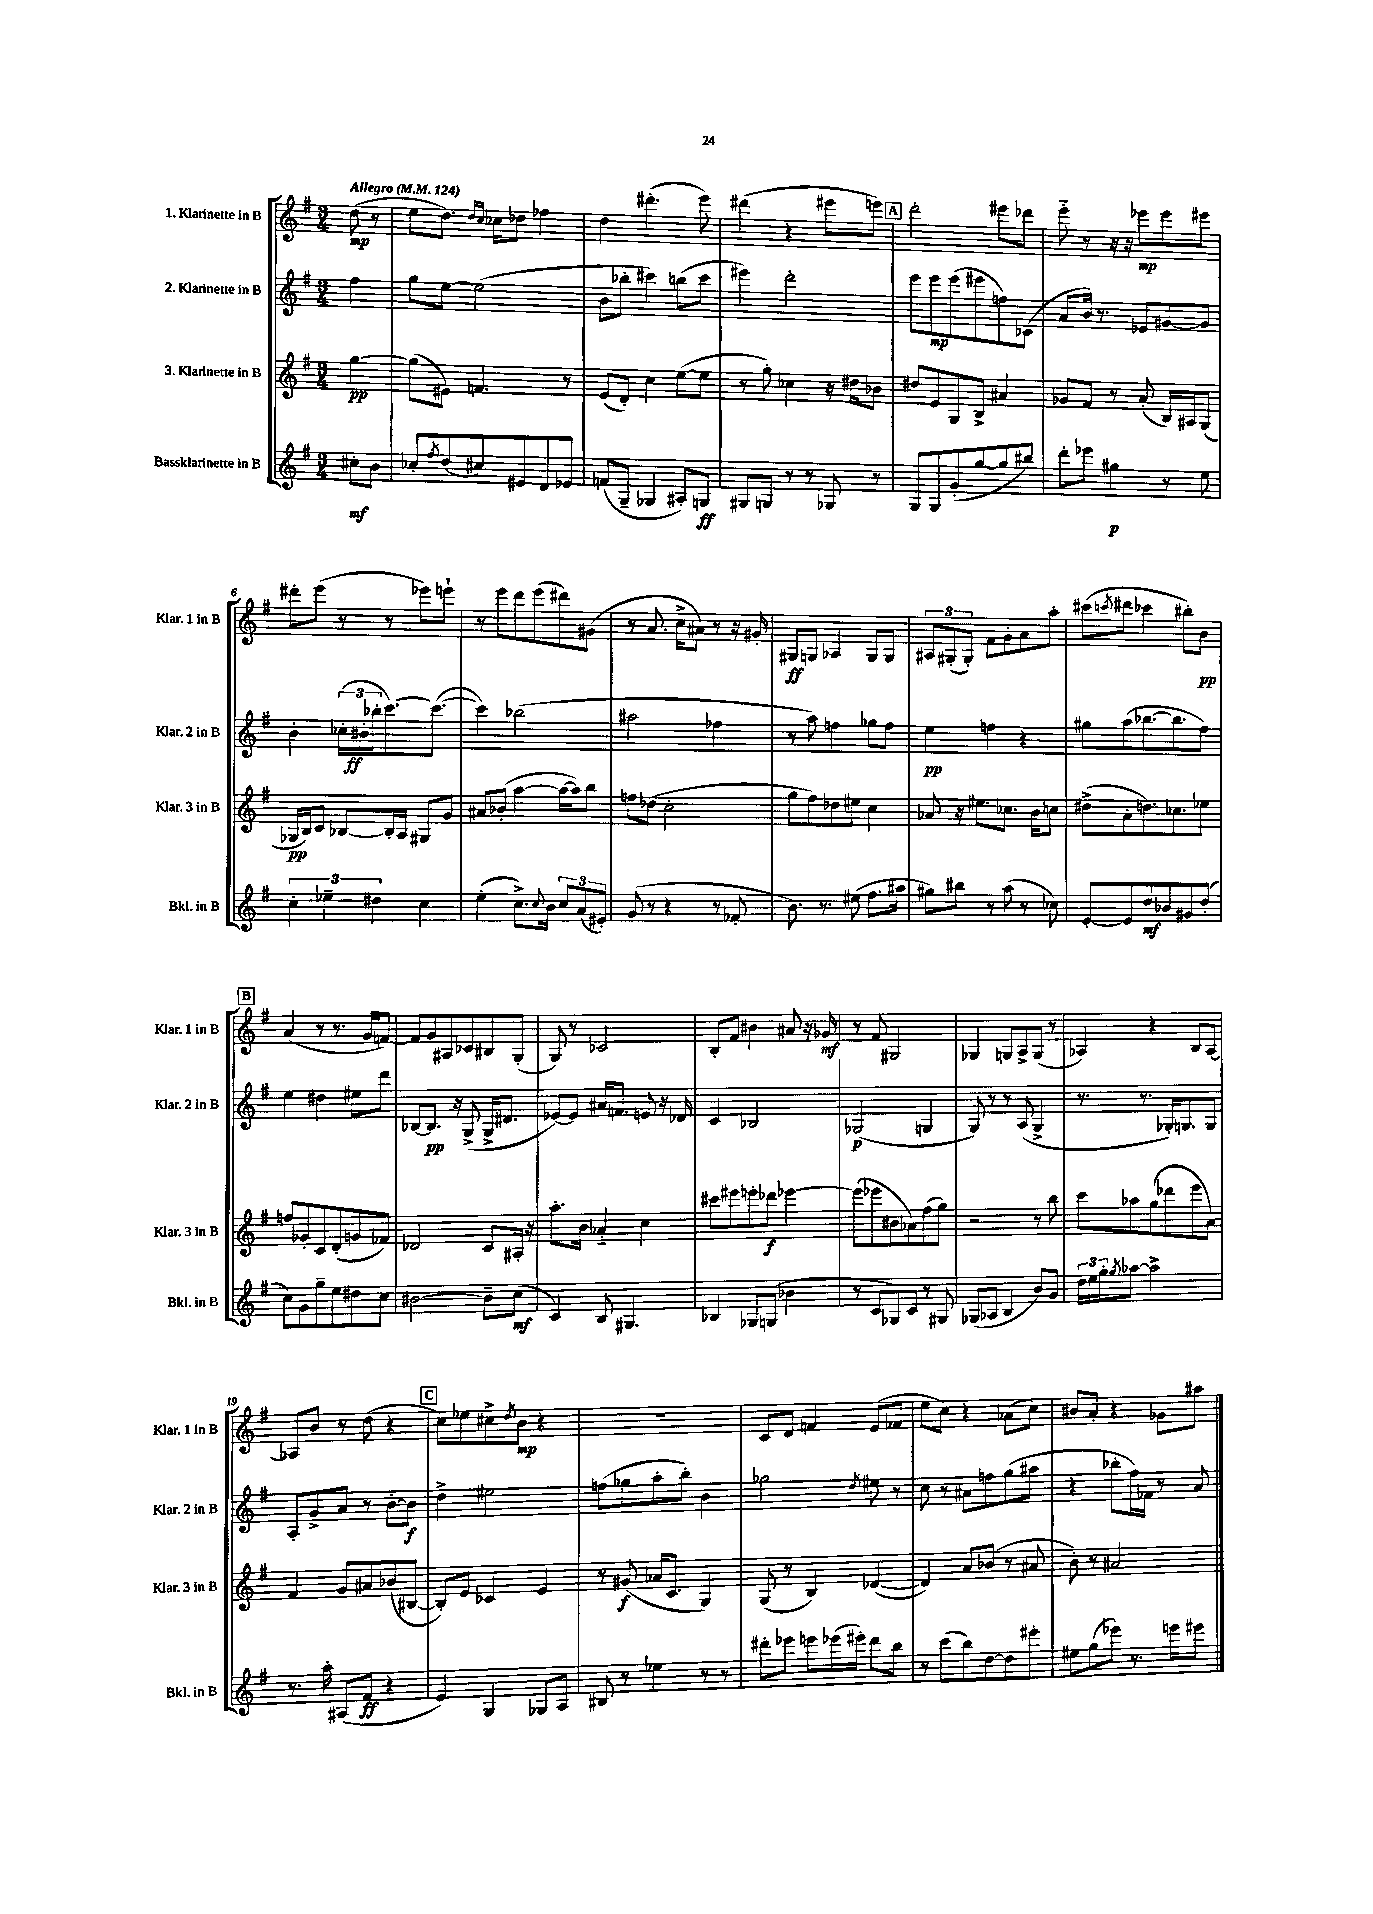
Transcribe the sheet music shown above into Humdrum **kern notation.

**kern	**dynam	**kern	**dynam	**kern	**dynam	**kern	**dynam
*part4	*part4	*part3	*part3	*part2	*part2	*part1	*part1
*staff4	*staff4	*staff3	*staff3	*staff2	*staff2	*staff1	*staff1
*I"Bassklarinette in B	*	*I"3. Klarinette in B	*	*I"2. Klarinette in B	*	*I"1. Klarinette in B	*
*I'Bkl. in B	*	*I'Klar. 3 in B	*	*I'Klar. 2 in B	*	*I'Klar. 1 in B	*
*clefG2	*	*clefG2	*	*clefG2	*	*clefG2	*
*k[f#]	*	*k[f#]	*	*k[f#]	*	*k[f#]	*
*M3/4	*	*M3/4	*	*M3/4	*	*M3/4	*
*MM124	*	*MM124	*	*MM124	*	*MM124	*
=	=	=	=	=	=	=	=
!	!	!	!	!	!	!LO:TX:a:B:t=Allegro	!
8cc#X'\L	mf	[4gg\	pp	4ff#\	.	(8dd\	mp
8b\J	.	.	.	.	.	8r	.
=1	=1	=1	=1	=1	=1	=1	=1
8cc-X'/L	.	(8gg\L]	.	8gg\L	.	8ee\L	.
8qff#/	.	.	.	.	.	.	.
(8dd/	.	8e#X\J)	.	[8ee\J	.	8.dd\J)	.
8cc#X/)	.	4.fn/	.	(2ee\]	.	.	.
.	.	.	.	.	.	16qqdd/LL	.
.	.	.	.	.	.	16qqcc/JJ	.
.	.	.	.	.	.	16cc-X\KL	.
8e#X/	.	.	.	.	.	8dd-X\J	.
8d/	.	.	.	.	.	4ff-X\	.
8e-X/J	.	8r	.	.	.	.	.
=2	=2	=2	=2	=2	=2	=2	=2
(8fn/L	.	(8e/L	.	8b\L	.	4dd\	.
8G~/J	.	8d'/J)	.	8bb-X'\J	.	.	.
4G-X/	.	4cc\	.	4ccc#X\)	.	(4.ddd#X'\	.
8A#X'/L)	.	([8ee\L	.	(8bbn\L	.	.	.
8Gn/J	ff	8ee\J]	.	8ccc#\J	.	8eee\)	.
=3	=3	=3	=3	=3	=3	=3	=3
8G#X/L	.	8r	.	4eee#X\)	.	(4ddd#X\	.
8Gn/J	.	8gg'\)	.	.	.	.	.
8r	.	4cc-X\	.	2ddd'\	.	4r	.
8r	.	.	.	.	.	.	.
8G-X/	.	16r	.	.	.	8eee#X\L	.
.	.	16dd#X\KL	.	.	.	.	.
8r	.	8b-X\J	.	.	.	8eeen\J)	.
!!LO:REH:place=s1:t=A
=4	=4	=4	=4	=4	=4	=4	=4
8G/L	.	8dd#X/L	.	8eee\L	.	2ddd'\	.
8G/	.	8e/	.	8eee\	mp	.	.
(8g'/	.	8G/	.	(8eee\	.	.	.
[8gg/	.	8B^/J	.	8eee#X\	.	.	.
8gg/]	.	4a#X/	.	8ffn\)	.	8eee#X\L	.
8bb#X/J)	.	.	.	(8c-X\J	.	8ddd-X\J	.
=5	=5	=5	=5	=5	=5	=5	=5
8ddd'\L	.	8g-X/L	.	8a/L	.	8eee\	.
8eee-X\J	.	8f#/J	.	16b/Jk)	.	8r	.
.	.	.	.	8.r	.	.	.
4gg#X\	p	8r	.	.	.	16r	.
.	.	.	.	.	.	16r	.
.	.	(8a'/	.	8e-X/L	.	8eee-X\L	mp
8r	.	16B/LL)	.	[8g#X/	.	8eee-\	.
.	.	16A#X/J	.	.	.	.	.
8ee\	.	(8G/J	.	8g#/J]	.	8eee#X\J	.
!!LO:LB:g=z
=6	=6	=6	=6	=6	=6	=6	=6
6cc'\	.	16G-X/LL	pp	4b'\	.	8ddd#X'\L	.
.	.	16B/J)	.	.	.	.	.
.	.	8c/J	.	.	.	(8eee\J	.
6ee-X~\	.	.	.	.	.	.	.
.	.	[8B-X/L	.	(24cc-X'\LL	.	8r	.
.	.	.	.	24b#X'\	ff	.	.
6dd#X\	.	.	.	24bb-X'\J	.	.	.
.	.	16B-'/L]	.	[8.ccc\)	.	8r	.
.	.	16A/JJ	.	.	.	.	.
4cc\	.	8G#X/L	.	.	.	8eee-X\L)	.
.	.	.	.	(8.ccc\J_	.	.	.
.	.	8g/J	.	.	.	8eeen`\J	.
=7	=7	=7	=7	=7	=7	=7	=7
(4ee'\	.	8a#X/L	.	4ccc\])	.	8r	.
.	.	(8b-X'/J	.	.	.	8eee\L	.
8.cc^\L)	.	[4aa\	.	(2bb-X\	.	8ddd\	.
.	.	.	.	.	.	(8eee\	.
8qqcc/	.	.	.	.	.	.	.
16b\Jk	.	.	.	.	.	.	.
12cc/L	.	16aa\LL_	.	.	.	8ddd#X\)	.
.	.	16aa\J])	.	.	.	.	.
(12a/	.	.	.	.	.	.	.
.	.	8bb\J	.	.	.	(8g#X\J	.
12e#X'/J)	.	.	.	.	.	.	.
=8	=8	=8	=8	=8	=8	=8	=8
(8g/	.	8ffn\L	.	2aa#X\	.	8r	.
8r	.	(8dd-X\J	.	.	.	8.a/	.
4r	.	2cc'\	.	.	.	.	.
.	.	.	.	.	.	16cc^\KL	.
.	.	.	.	.	.	8a#X\J)	.
8r	.	.	.	4ff-X\	.	8r	.
8f-X'/	.	.	.	.	.	16r	.
.	.	.	.	.	.	16g#X'/	.
=9	=9	=9	=9	=9	=9	=9	=9
8.b\)	.	8gg\L	.	8r	.	8G#X/L	ff
.	.	8ff#\)	.	8aa\)	.	8Gn/J	.
8.r	.	.	.	.	.	.	.
.	.	8dd-X\	.	4ffn\	.	4A-X/	.
(8ee#X\	.	8ee#X\J	.	.	.	.	.
8.ff#\L	.	4cc\	.	8gg-X\L	.	8G/L	.
.	.	.	.	8ff\J	.	8G/J	.
16aa#X\Jk	.	.	.	.	.	.	.
=10	=10	=10	=10	=10	=10	=10	=10
8gg#X\L)	.	8a-X/	.	4ee\	pp	12A#X/L	.
.	.	.	.	.	.	(12G#X'/	.
8bb#X\J	.	16r	.	.	.	.	.
.	.	.	.	.	.	12G#'/J)	.
.	.	8.ee#X\L	.	.	.	.	.
8r	.	.	.	4ffn\	.	8f#\L	.
(8aa\	.	8.cc-X\J	.	.	.	8g'\	.
8r	.	.	.	4r	.	8a\	.
.	.	16b\KL	.	.	.	.	.
8cc-X\)	.	8ccn\J	.	.	.	8aa'\J	.
=11	=11	=11	=11	=11	=11	=11	=11
[8e'/L	.	(8dd#X^\L	.	8gg#X\L	.	(8ccc#X\L	.
.	.	.	.	.	.	8qcccn/	.
8e/]	.	8a'\	.	(8aa\	.	8ddd#X\J	.
8dd/	mf	8.ddn\)	.	[8.bb-X\	.	4ccc-X\	.
8b-X/	.	.	.	.	.	.	.
.	.	8.cc-X\	.	8.bb-\]	.	.	.
8g#X/	.	.	.	.	.	8bb#X'\L)	.
(8dd'/J	.	8ee-X\J	.	8ff#\J)	.	8b\J	pp
!!LO:LB:g=z
!!LO:REH:place=s1:t=B
=12	=12	=12	=12	=12	=12	=12	=12
8cc\L)	.	8ffn/L	.	4ee\	.	(4a/	.
8g\	.	8g-X'/	.	.	.	.	.
8gg~\	.	8c/	.	4dd#X\	.	8r	.
8ee\	.	(8d'/	.	.	.	8.r	.
8dd#X\	.	8gn/	.	8ee#X\L	.	.	.
.	.	.	.	.	.	16g/KL	.
8cc\J	.	8f-X/J)	.	8ddd\J	.	[8fn/J)	.
=13	=13	=13	=13	=13	=13	=13	=13
[2b#X\	.	2d-X/	.	[8B-X/L	.	8f/L]	.
.	.	.	.	8.B-/J]	pp	8g/	.
.	.	.	.	.	.	8A#X/	.
.	.	.	.	16r	.	.	.
.	.	.	.	(8G^/	.	8c-X/	.
8b#~\L]	.	8c/L	.	16G^/KL	.	8B#X/	.
.	.	.	.	8.d#X/J	.	.	.
(8cc\J	mf	16A#X'/Jk	.	.	.	(8G'/J	.
.	.	16r	.	.	.	.	.
=14	=14	=14	=14	=14	=14	=14	=14
4c/)	.	8.aa'\L	.	[8e-X/L)	.	8G/)	.
.	.	.	.	8e-/J]	.	8r	.
.	.	16b\Jk	.	.	.	.	.
8B/	.	4a-X/	.	16a#X/KL	.	2c-X/	.
.	.	.	.	8.fn/J	.	.	.
4.G#X/	.	.	.	.	.	.	.
.	.	4cc\	.	8en/	.	.	.
.	.	.	.	16r	.	.	.
.	.	.	.	16d-X/	.	.	.
=15	=15	=15	=15	=15	=15	=15	=15
4B-X/	.	8ccc#X\L	.	4c/	.	8B'/L	.
.	.	8eee#X\	.	.	.	8f#/J	.
8G-X/L	.	8eeen'\	.	2B-X/	.	4b#X\	.
(8Gn/J	.	8ddd-X\J	f	.	.	.	.
4b-X\	.	[4eee-X\	.	.	.	8a#X/	.
.	.	.	.	.	.	16r	.
.	.	.	.	.	.	16g-X/	mf
=16	=16	=16	=16	=16	=16	=16	=16
8r	.	(8eee-\L]	.	(2G-X/	p	8r	.
8c/L	.	8eee-X\	.	.	.	8f#/	.
8G-X/)	.	8b#X\	.	.	.	2G#X/	.
8c/J	.	8a-X\)	.	.	.	.	.
8r	.	(8ff#\	.	4Gn/	.	.	.
8G#X/	.	8gg\J)	.	.	.	.	.
=17	=17	=17	=17	=17	=17	=17	=17
(8G-X/L	.	2r	.	8G/)	.	4G-X/	.
8A-X/J	.	.	.	8r	.	.	.
4B/	.	.	.	8r	.	8Gn/L	.
.	.	.	.	(8A/	.	8A^/	.
8b/L)	.	8r	.	4G^/	.	(8G/J	.
8g/J	.	8bb\	.	.	.	8r	.
=18	=18	=18	=18	=18	=18	=18	=18
24dd\LL	.	8ccc\L	.	8.r	.	4A-X/)	.
24ee\	.	.	.	.	.	.	.
24gg'\J	.	.	.	.	.	.	.
8qgg/	.	.	.	.	.	.	.
[8aa-X\J	.	8aa-X\	.	.	.	.	.
.	.	.	.	8.r	.	.	.
2aa-^\]	.	(8gg\	.	.	.	4r	.
.	.	8ddd-X\	.	16G-X'/KL)	.	.	.
.	.	.	.	8.Gn/	.	.	.
.	.	8eee\	.	.	.	8B/L	.
.	.	8a\J)	.	8G/J	.	[8A-/J	.
!!LO:LB:g=z
=19	=19	=19	=19	=19	=19	=19	=19
8.r	.	4f#/	.	8A'/L	.	8A-X/L]	.
.	.	.	.	8g^/	.	8b/J	.
16aa'\	.	.	.	.	.	.	.
(8A#X/L	.	8g/L	.	8a/J	.	8r	.
8f#/J	ff	8a#X/	.	8r	.	(8dd\	.
4r	.	(8b-X/	.	[8b'\L	.	4r	.
.	.	[8B#X/J	.	8b\J]	f	.	.
!!LO:REH:place=s1:t=C
=20	=20	=20	=20	=20	=20	=20	=20
4e/)	.	8B#'/L])	.	4dd^\	.	8cc\L)	.
.	.	8e/J	.	.	.	8ee-X\	.
4G/	.	4c-X/	.	2ee#X\	.	8cc#X^\	.
.	.	.	.	.	.	8qdd/	.
.	.	.	.	.	.	8b\J	mp
8G-X/L	.	4e/	.	.	.	4r	.
8A/J	.	.	.	.	.	.	.
=21	=21	=21	=21	=21	=21	=21	=21
8B#X/	.	8r	.	(8ffn\L	.	2.r	.
8r	.	(8g#X/	f	8gg-X\	.	.	.
4ee-X\	.	16a-X/KL	.	8aa'\	.	.	.
.	.	8.c/J	.	.	.	.	.
.	.	.	.	8bb'\J)	.	.	.
8r	.	4G/)	.	4b\	.	.	.
8r	.	.	.	.	.	.	.
=22	=22	=22	=22	=22	=22	=22	=22
8ddd#X'\L	.	(8G/	.	2gg-X\	.	8c/L	.
8eee-X\J	.	8r	.	.	.	8d/J	.
8eeen\L	.	4B/)	.	.	.	4fn/	.
(16eee-X\L	.	.	.	.	.	.	.
16eee#X'\JJ)	.	.	.	.	.	.	.
.	.	.	.	8qdd/	.	.	.
8ddd#\L	.	([4d-X/	.	8ee#X\	.	(8e/L	.
8bb\J	.	.	.	8r	.	8f-X/J	.
=23	=23	=23	=23	=23	=23	=23	=23
8r	.	4d-/])	.	8cc\	.	8ee\L	.
(8ccc\L	.	.	.	8r	.	8cc\J)	.
8bb\)	.	8a/L	.	8a#X\L	.	4r	.
[8dd\	.	(8b-X/J	.	8ffn\	.	.	.
8dd\]	.	8r	.	(8gg\	.	(8a-X\L	.
8eee#X'\J	.	8a#X/	.	8aa#X\J	.	8cc\J)	.
=24	=24	=24	=24	=24	=24	=24	=24
8ee#X\L	.	8b'\)	.	4r	.	8b#X/L	.
(8gg\	.	8r	.	.	.	8a'/J	.
8eee-X\J)	.	2a#X/	.	8bb-X'\L	.	4r	.
8.r	.	.	.	16ff#\L)	.	.	.
.	.	.	.	16f-X\JJ	.	.	.
.	.	.	.	8r	.	8g-X\L	.
16eeen\KL	.	.	.	.	.	.	.
8eee#X\J	.	.	.	8a/	.	8aa#X\J	.
==	==	==	==	==	==	==	==
*-	*-	*-	*-	*-	*-	*-	*-
